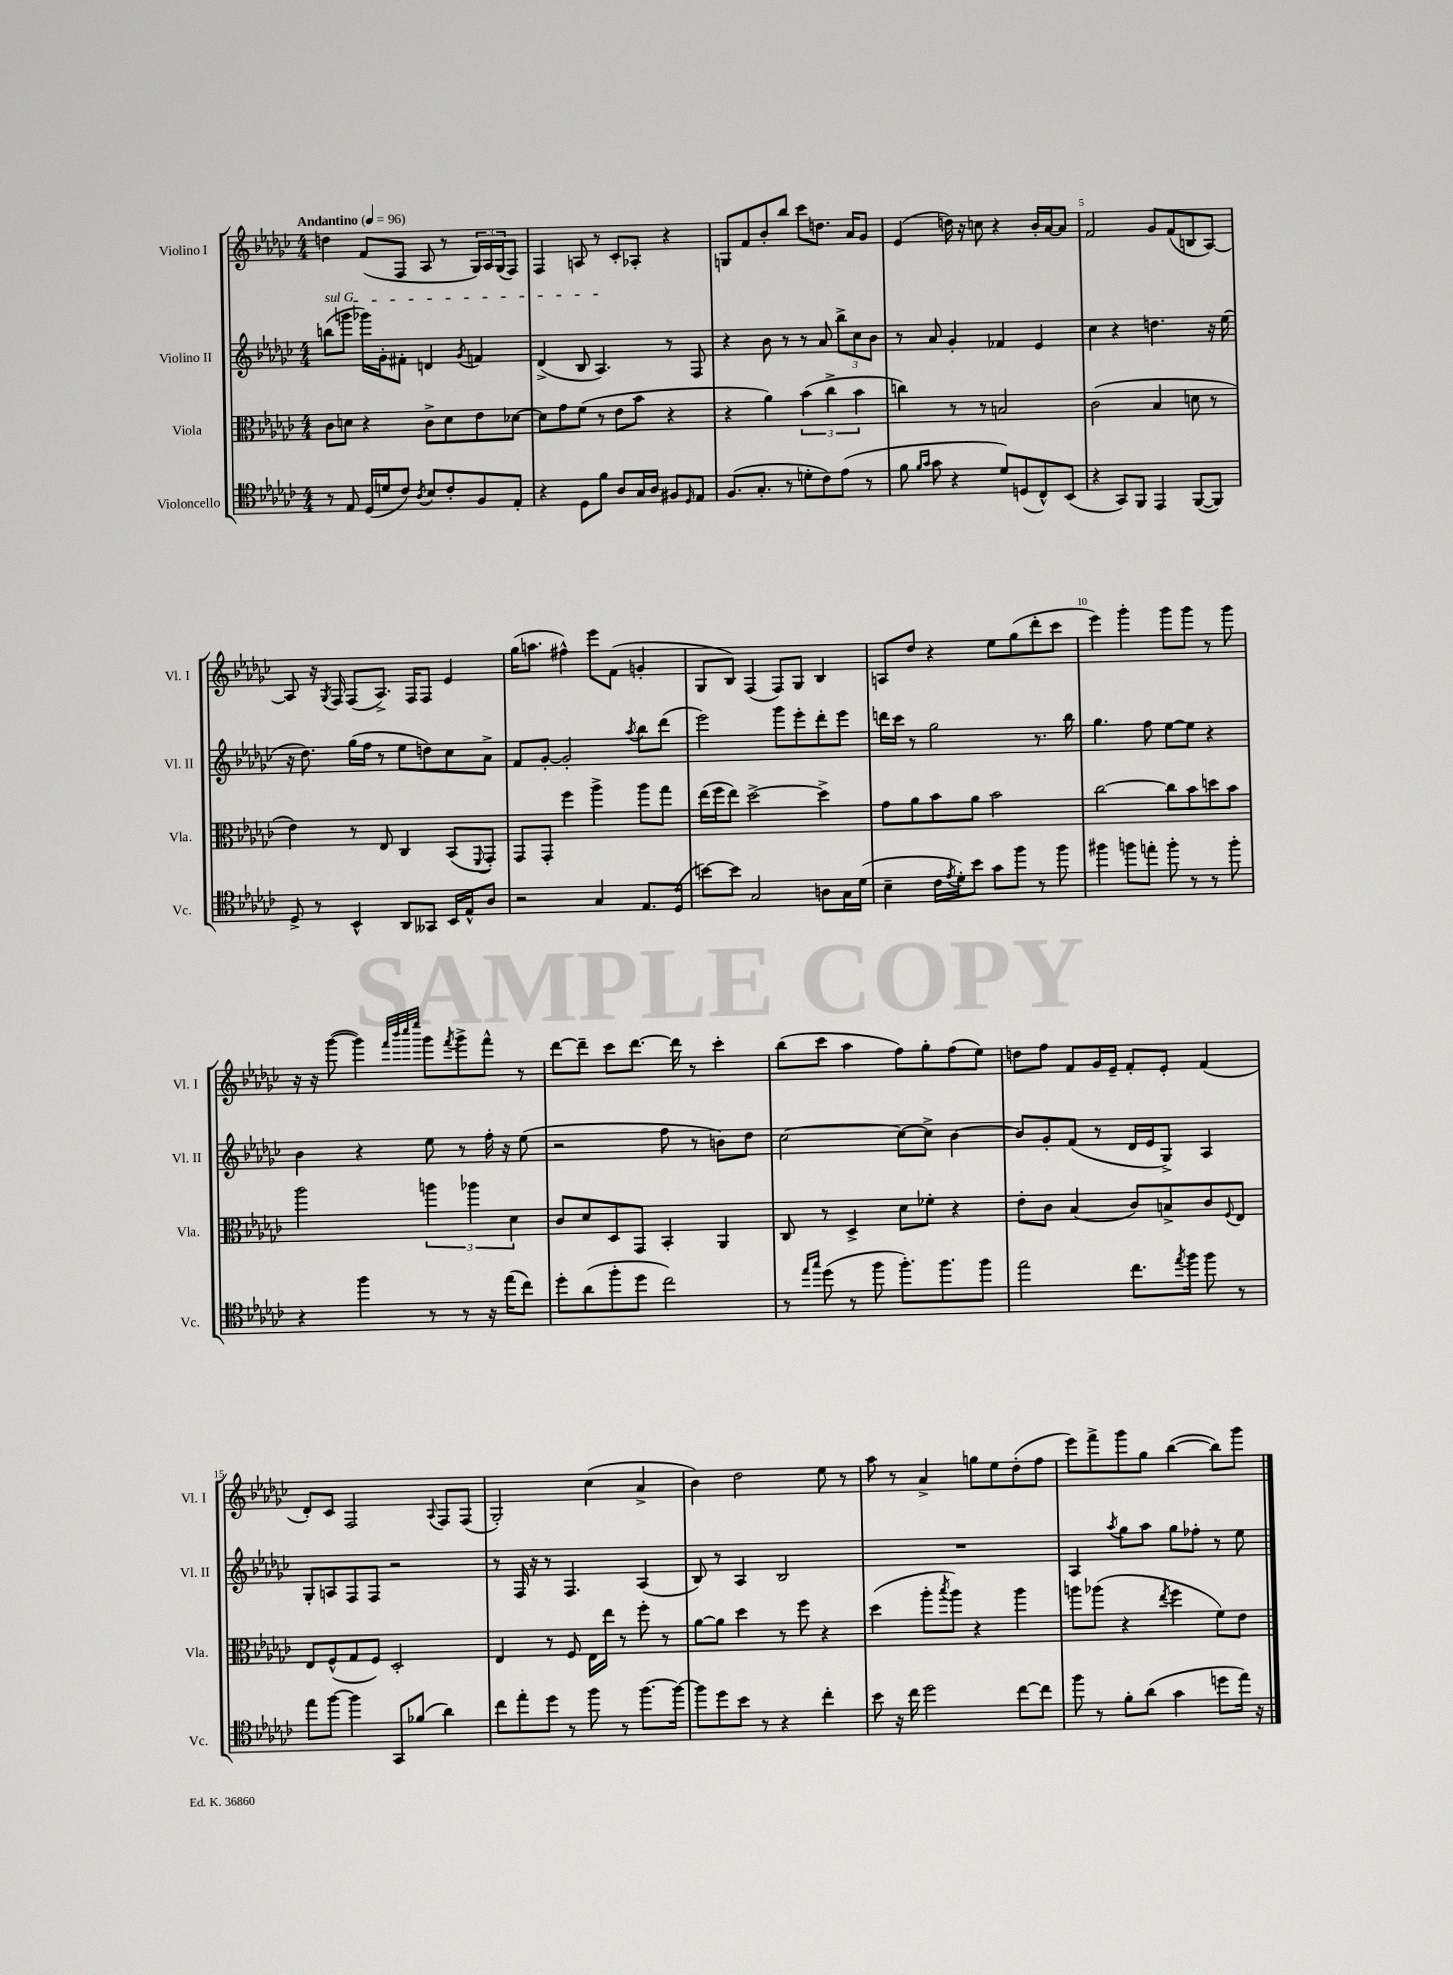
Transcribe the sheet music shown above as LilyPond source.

<<
\new StaffGroup <<
\new Staff = "s0" \with { instrumentName = "Violino I" shortInstrumentName = "Vl. I" } {
    \clef treble \key ges \major \numericTimeSignature \time 4/4 \tempo "Andantino" 4 = 96
    d''4 f'8( f8 aes8 r8 \tuplet 3/2 { ges16) aes16 ges16( } f8) |
    f4 a8 r8 ces'8-. aes8-. r4 |
    g8 f'8 bes'8-. bes''8 ces'''8 d''8. aes'16 ges'8 |
    ees'4( d''16) r16 c''8 r4 bes'16-. aes'16~ aes'8 |
    f'2 ges'8 f'8( b8 aes8~) |
    aes8 r16 \acciaccatura { ges8 } f16 f8( aes8.->) f16 f8 ees'4 |
    ges''16( a''8. fis''4-^) ees'''8 f'8( g'4-. |
    ges8 bes8) f4( f8) ges8 bes4 |
    a8 des''8 r4 ees''8 ges''8( des'''8-. ces'''8 |
    ees'''4) ges'''4-. ges'''8 ges'''8 r8 ges'''8 |
    r16 r16 ges'''8~( ges'''4) \grace { f'''32 bes'''32 ces''''32 ees''''32 } ges'''8 \acciaccatura { f'''8 } ges'''8-> f'''8-^ r8 |
    des'''8~ des'''8-- ces'''8 des'''8.~ des'''16 r8 ces'''4-. |
    bes''8( ces'''8 aes''4 f''8) ges''8-. f''8( ees''8) |
    d''8 f''8 f'8 ges'16 ees'16-- f'8-. ees'8-. f'4( |
    des'8-.) ces'8 f2 \appoggiatura { aes8 } f8 f8( |
    ges2-.) ces''4( aes'4-> |
    bes'4) des''2 ees''8 r8 |
    aes''8 r8 aes'4-> g''8 ees''8 des''8-.( f''8 |
    ees'''8) f'''8-> ges'''8 ges''8 bes''4~( bes''8) ges'''8 \bar "|." |
}
\new Staff = "s1" \with { instrumentName = "Violino II" shortInstrumentName = "Vl. II" } {
    \clef treble \key ges \major \numericTimeSignature \time 4/4
    \once \override TextSpanner.bound-details.left.text = \markup { \italic "sul G" } b''8\startTextSpan( g'''8 ges'''16) ges'16-. fis'8-. d'4 \acciaccatura { ges'8 } f'4 |
    des'4->( bes8 aes4.\stopTextSpan) r8 f8 |
    r4 bes'8 r8 r8 aes'8 \tuplet 3/2 { bes''8-> ces''8 bes'8 } |
    r8 aes'8 ges'4-. fes'4 ees'4 |
    ces''4 r4 d''4. r16 ees''16( |
    r16 des''8.) ges''16( f''16 r8 ees''8 d''8) ces''8 aes'8-> |
    f'8 ges'8~-. ges'2-. \acciaccatura { aes''8 } bes''8 des'''8( |
    ees'''2) ges'''8 ees'''8-. des'''8-. ees'''8 |
    d'''16 ces'''16 r8 ges''2 r8. bes''16 |
    ges''4. f''8 ees''8~ ees''8 r4 |
    bes'4 r4 ees''8 r8 f''16-. r16 ees''8( |
    r2 f''8 r8 b'8) des''8 |
    ces''2~ ces''8~ ces''8-> bes'4~ |
    bes'8 ges'8-. f'8( r8 des'16 ees'16 ges8->) aes4 |
    ges8-. a8 f8 f8 r2 |
    r8 f16 r16 r8 f4. aes4( |
    bes8) r8 aes4 bes2 |
    R1 |
    aes4 \acciaccatura { aes''8 } ges''8 aes''8 ges''8 fes''8-. r8 ees''8 \bar "|." |
}
\new Staff = "s2" \with { instrumentName = "Viola" shortInstrumentName = "Vla." } {
    \clef alto \key ges \major \numericTimeSignature \time 4/4
    ces'8 d'8 r4 ces'8-> d'8 ees'8 des'8~ |
    des'8 ges'8 f'8( r8 ees'8 bes'8 r4 |
    r4 aes'4) \tuplet 3/2 { bes'4( ces''4-> bes'4 } |
    c''4) r8 r8 b2 |
    ces'2( bes4 d'8 r8 |
    ees'4) r8 ees8 ces4 bes,8( \appoggiatura { f,8 } ges,8-.) |
    ges,8 ges,8-. f''4 aes''4-> aes''8 ges''8 |
    ees''16( f''16 ees''8) des''2~-> des''4-> |
    ges'8 aes'8 bes'8 aes'8 bes'2 |
    ces''2~ ces''8 bes'8 d''8 bes'8 |
    aes''2 \tuplet 3/2 { a''4 aes''4 des'4 } |
    ces'8 des'8 des8 ges,8 bes,4-. aes,4 |
    ces8 r8 des4-> des'8 fes'8-. r4 |
    ees'8-. ces'8 bes4( ces'8) b8-> ces'8 \appoggiatura { f8 } ees8 |
    ees8 f8-^( ges8 f8) des2-. |
    ees4 r8 f8 ees16 ees''16 r8 f''8-. r8 |
    aes'8~ aes'8 des''4 r8 f''8 r4 |
    des''4( aes''8-. \acciaccatura { bes''8 } aes''8) r4 aes''4 |
    a''8 aes''8( r4 \acciaccatura { ees''8 } f''4 f'8) ees'8 \bar "|." |
}
\new Staff = "s3" \with { instrumentName = "Violoncello" shortInstrumentName = "Vc." } {
    \clef tenor \key ges \major \numericTimeSignature \time 4/4
    r8 ees8 des16( d'16 ces'8) \acciaccatura { aes8 } bes8 ces'8-. f8 ees8-. |
    r4 des8 f'8 aes8 ges16 aes16 fis8 \grace { des16 } ees8 |
    f8.( ges8.-. r8 d'8-. ces'8) ees'8( r8 |
    f'8 \grace { f'16 ges'16 } ges'8 r4 des'8) d8( ces8-^) bes,8( |
    r4 ges,8) f,8 ees,4 f,8~( f,8) |
    des8-> r8 bes,4-^ aes,8 geses,8 bes,16 ees16-^ aes8 |
    r2 ges4 ees8. des16( |
    b'8~) b'8 ges2 a8 ges16 des'16( |
    bes4-- ces'16 \acciaccatura { ees'8 } des'16-.) bes'8 ges'8 f''8 r8 f''8 |
    fis''4 f''8 e''8-. f''8-. r8 r8 f''8-. |
    r4 f''4 r8 r8 r16 ees''16( ces''8) |
    des''8-. aes'8( f''8-. des''8 ces''2) |
    r8 \grace { ees''16 ges''16 } des''8( r8 f''8 f''8.-.) f''8. f''8 |
    ees''2 ces''8. \acciaccatura { ees''8 } f''16 f''8 r8 |
    ees''8 f''8~ f''4 ges,8 fes'8( aes'4) |
    ces''8 ees''8-. des''8 r8 f''8 r8 f''8.~ f''16~ |
    f''8 des''8 bes'8 r8 r4 ces''4-. |
    bes'8 r16 ces''16 des''2 ces''8~ ces''8 |
    f''8 r8 f'8-. aes'8( ges'4 d''8 ees''16) r16 \bar "|." |
}
>>
>>
\layout { \context { \Score \override BarNumber.break-visibility = ##(#f #t #t) barNumberVisibility = #(every-nth-bar-number-visible 5) } }
